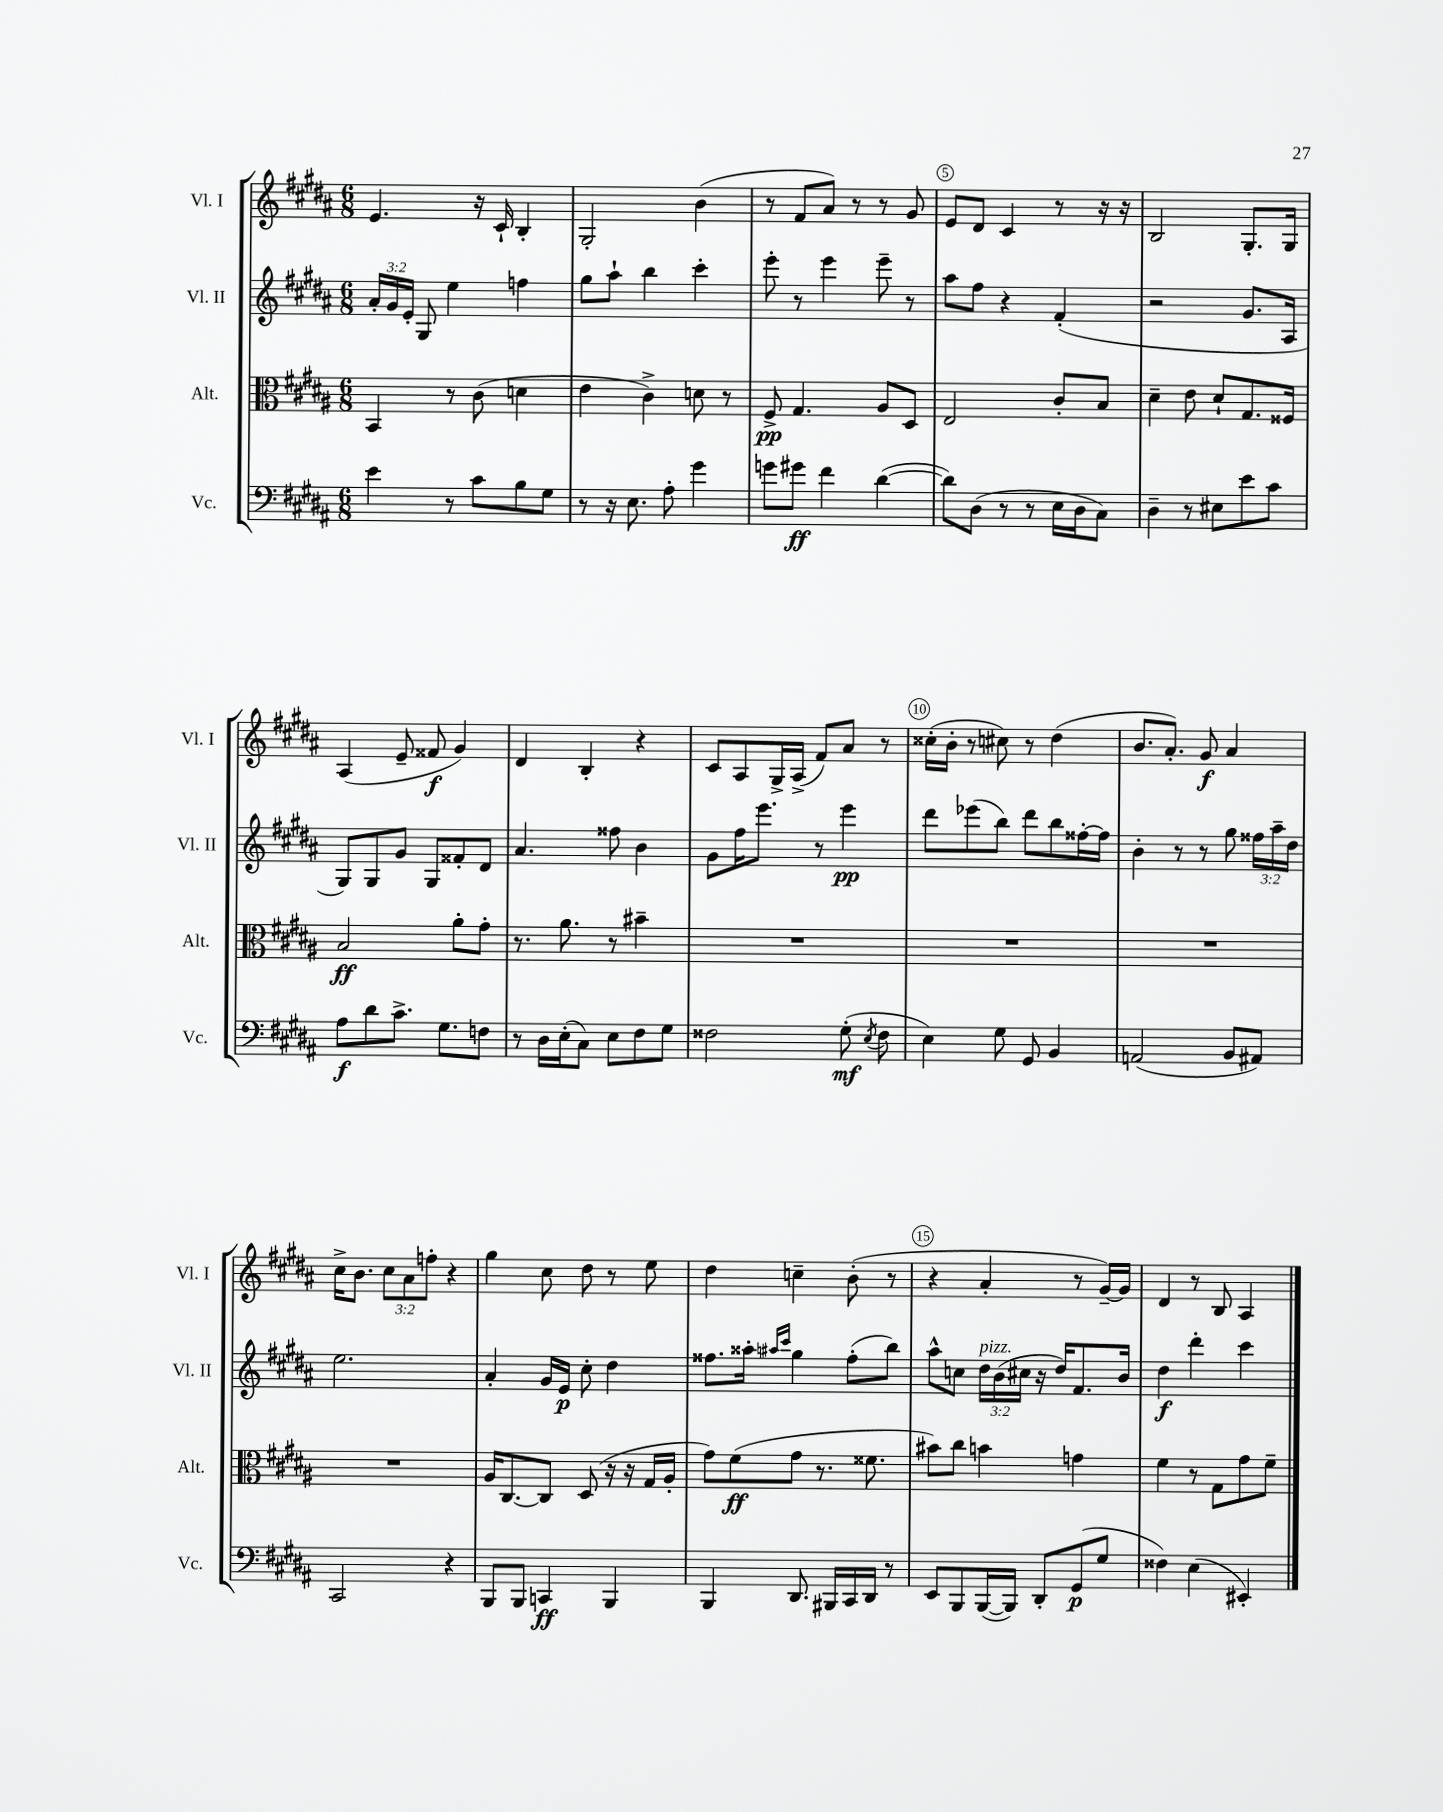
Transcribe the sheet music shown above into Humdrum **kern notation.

**kern	**dynam	**kern	**dynam	**kern	**dynam	**kern	**dynam
*part4	*part4	*part3	*part3	*part2	*part2	*part1	*part1
*staff4	*staff4	*staff3	*staff3	*staff2	*staff2	*staff1	*staff1
*I"Vc.	*	*I"Alt.	*	*I"Vl. II	*	*I"Vl. I	*
*I'Vc.	*	*I'Alt.	*	*I'Vl. II	*	*I'Vl. I	*
*clefF4	*	*clefC3	*	*clefG2	*	*clefG2	*
*k[f#c#g#d#a#]	*	*k[f#c#g#d#a#]	*	*k[f#c#g#d#a#]	*	*k[f#c#g#d#a#]	*
*M6/8	*	*M6/8	*	*M6/8	*	*M6/8	*
=2	=2	=2	=2	=2	=2	=2	=2
4e\	.	4BB/	.	24a#'/LL	.	4.e/	.
.	.	.	.	24g#/	.	.	.
.	.	.	.	24e'/JJ	.	.	.
.	.	.	.	8G#/	.	.	.
8r	.	8r	.	4ee\	.	.	.
8c#\L	.	(8c#\	.	.	.	16r	.
.	.	.	.	.	.	16c#`/	.
8B\	.	4dn\	.	4ffn\	.	4B'/	.
8G#\J	.	.	.	.	.	.	.
=3	=3	=3	=3	=3	=3	=3	=3
8r	.	4e\	.	8gg#\L	.	2G#'/	.
16r	.	.	.	8aa#`\J	.	.	.
8.E\	.	.	.	.	.	.	.
.	.	4c#^\)	.	4bb\	.	.	.
8A#'\	.	.	.	.	.	.	.
4g#\	.	8dn\	.	4ccc#'\	.	(4b\	.
.	.	8r	.	.	.	.	.
=4	=4	=4	=4	=4	=4	=4	=4
8gn\L	.	8F#^/	pp	8eee'\	.	8r	.
8g#X\J	ff	4.G#/	.	8r	.	8f#/L	.
4f#\	.	.	.	4eee\	.	8a#/J)	.
.	.	.	.	.	.	8r	.
([4d#\	.	8A#/L	.	8eee~\	.	8r	.
.	.	8D#/J	.	8r	.	8g#/	.
=5	=5	=5	=5	=5	=5	=5	=5
8d#\L])	.	2E/	.	8aa#\L	.	8e/L	.
(8D#\J	.	.	.	8ff#\J	.	8d#/J	.
8r	.	.	.	4r	.	4c#/	.
8r	.	.	.	.	.	.	.
16E\LL	.	8c#'/L	.	(4f#'/	.	8r	.
16D#\J	.	.	.	.	.	.	.
8C#\J)	.	8B/J	.	.	.	16r	.
.	.	.	.	.	.	16r	.
=6	=6	=6	=6	=6	=6	=6	=6
4D#~\	.	4d#~\	.	2r	.	2B/	.
8r	.	8e\	.	.	.	.	.
8E#X\L	.	8d#`/L	.	.	.	.	.
8e\	.	8.G#/	.	8.g#/L	.	8.G#'/L	.
8c#\J	.	.	.	.	.	.	.
.	.	16F##X/Jk	.	16A#/Jk	.	16G#/Jk	.
!!LO:LB:g=z
=7	=7	=7	=7	=7	=7	=7	=7
8A#\L	f	2B/	ff	8G#/L)	.	(4A#/	.
8d#\	.	.	.	8G#/	.	.	.
8.c#^\J	.	.	.	8g#/J	.	8e~/	.
.	.	.	.	8G#/L	.	8f##X/	f
8.G#\L	.	.	.	.	.	.	.
.	.	8a#'\L	.	8f##X'/	.	4g#/)	.
8Fn\J	.	8g#'\J	.	8d#/J	.	.	.
=8	=8	=8	=8	=8	=8	=8	=8
8r	.	8.r	.	4.a#/	.	4d#/	.
16D#\LL	.	.	.	.	.	.	.
(16E'\J	.	8.a#\	.	.	.	.	.
8C#\J)	.	.	.	.	.	4B'/	.
8E\L	.	8r	.	8ff##X\	.	.	.
8F#\	.	4b#X~\	.	4b\	.	4r	.
8G#\J	.	.	.	.	.	.	.
=9	=9	=9	=9	=9	=9	=9	=9
2F##X\	.	2.r	.	8g#\L	.	8c#/L	.
.	.	.	.	16ff#\K	.	8A#/	.
.	.	.	.	8.eee\J	.	.	.
.	.	.	.	.	.	16G#^/L	.
.	.	.	.	.	.	(16A#^/JJ	.
.	.	.	.	8r	.	8f#/L)	.
(8G#'\	mf	.	.	4eee\	pp	8a#/J	.
8qE/	.	.	.	.	.	.	.
8F##\	.	.	.	.	.	8r	.
=10	=10	=10	=10	=10	=10	=10	=10
4E\)	.	2.r	.	8ddd#\L	.	(16cc##X'\LL	.
.	.	.	.	.	.	16b'\JJ	.
.	.	.	.	(8eee-X\	.	8r	.
8G#\	.	.	.	8bb\J)	.	8cc#X\)	.
8GG#/	.	.	.	8ddd#\L	.	8r	.
4BB/	.	.	.	8bb\	.	(4dd#\	.
.	.	.	.	[16ff##X'\L	.	.	.
.	.	.	.	16ff##\JJ]	.	.	.
=11	=11	=11	=11	=11	=11	=11	=11
(2AAn/	.	2.r	.	4b'\	.	8.b/L	.
.	.	.	.	.	.	8.a#'/J)	.
.	.	.	.	8r	.	.	.
.	.	.	.	8r	.	8g#/	f
8BB/L	.	.	.	8gg#\	.	4a#/	.
8AA#X/J)	.	.	.	24ff##X\LL	.	.	.
.	.	.	.	24aa#~\	.	.	.
.	.	.	.	24dd#\JJ	.	.	.
!!LO:LB:g=z
=12	=12	=12	=12	=12	=12	=12	=12
2CC#/	.	2.r	.	2.ee\	.	16cc#^\KL	.
.	.	.	.	.	.	8.b\J	.
.	.	.	.	.	.	12cc#\L	.
.	.	.	.	.	.	12a#\	.
.	.	.	.	.	.	12ffn'\J	.
4r	.	.	.	.	.	4r	.
=13	=13	=13	=13	=13	=13	=13	=13
8BBB/L	.	16A#/KL	.	4a#'/	.	4gg#\	.
.	.	[8.C#/	.	.	.	.	.
8BBB/J	.	.	.	.	.	.	.
4CCn/	ff	8C#/J]	.	16g#/LL	.	8cc#\	.
.	.	.	.	16e/JJ	p	.	.
.	.	(8D#/	.	8cc#'\	.	8dd#\	.
4BBB/	.	16r	.	4dd#\	.	8r	.
.	.	16r	.	.	.	.	.
.	.	16G#/LL	.	.	.	8ee\	.
.	.	16A#'/JJ	.	.	.	.	.
=14	=14	=14	=14	=14	=14	=14	=14
4BBB/	.	8g#\L)	.	8.ff##X\L	.	4dd#\	.
.	.	(8f#\	ff	.	.	.	.
.	.	.	.	16aa##X'\Jk	.	.	.
.	.	.	.	16qqaa#X/LL	.	.	.
.	.	.	.	16qqccc#/JJ	.	.	.
8.DD#/	.	8g#\J	.	4gg#\	.	4ccn~\	.
.	.	8.r	.	.	.	.	.
16BBB#X/LL	.	.	.	.	.	.	.
16CC#/	.	.	.	(8ff##'\L	.	(8b'\	.
16DD#/JJ	.	8.f##X\	.	.	.	.	.
8r	.	.	.	8bb\J)	.	8r	.
=15	=15	=15	=15	=15	=15	=15	=15
8EE/L	.	8b#X\L)	.	8aa#^^\L	.	4r	.
8BBB/	.	8cc#\J	.	8ccn\J	.	.	.
!	!	!	!	!LO:TX:a:i:t=pizz.	!	!	!
([16BBB/L	.	4bn\	.	24dd#\LL	.	4a#'/	.
.	.	.	.	(24b\	.	.	.
16BBB/JJ])	.	.	.	.	.	.	.
.	.	.	.	24cc#X\JJ	.	.	.
8DD#'/L	.	.	.	16r	.	.	.
.	.	.	.	16dd#/KL)	.	.	.
(8GG#/	p	4gn\	.	8.f#/	.	8r	.
8G#/J	.	.	.	.	.	[16g#~/LL)	.
.	.	.	.	16b/Jk	.	16g#/JJ]	.
=16	=16	=16	=16	=16	=16	=16	=16
4F##X\)	.	4f#\	.	4dd#\	f	4d#/	.
(4E\	.	8r	.	4ddd#'\	.	8r	.
.	.	8G#\L	.	.	.	8B/	.
4EE#X'/)	.	8g#\	.	4ccc#\	.	4A#/	.
.	.	8f#~\J	.	.	.	.	.
==	==	==	==	==	==	==	==
*-	*-	*-	*-	*-	*-	*-	*-
